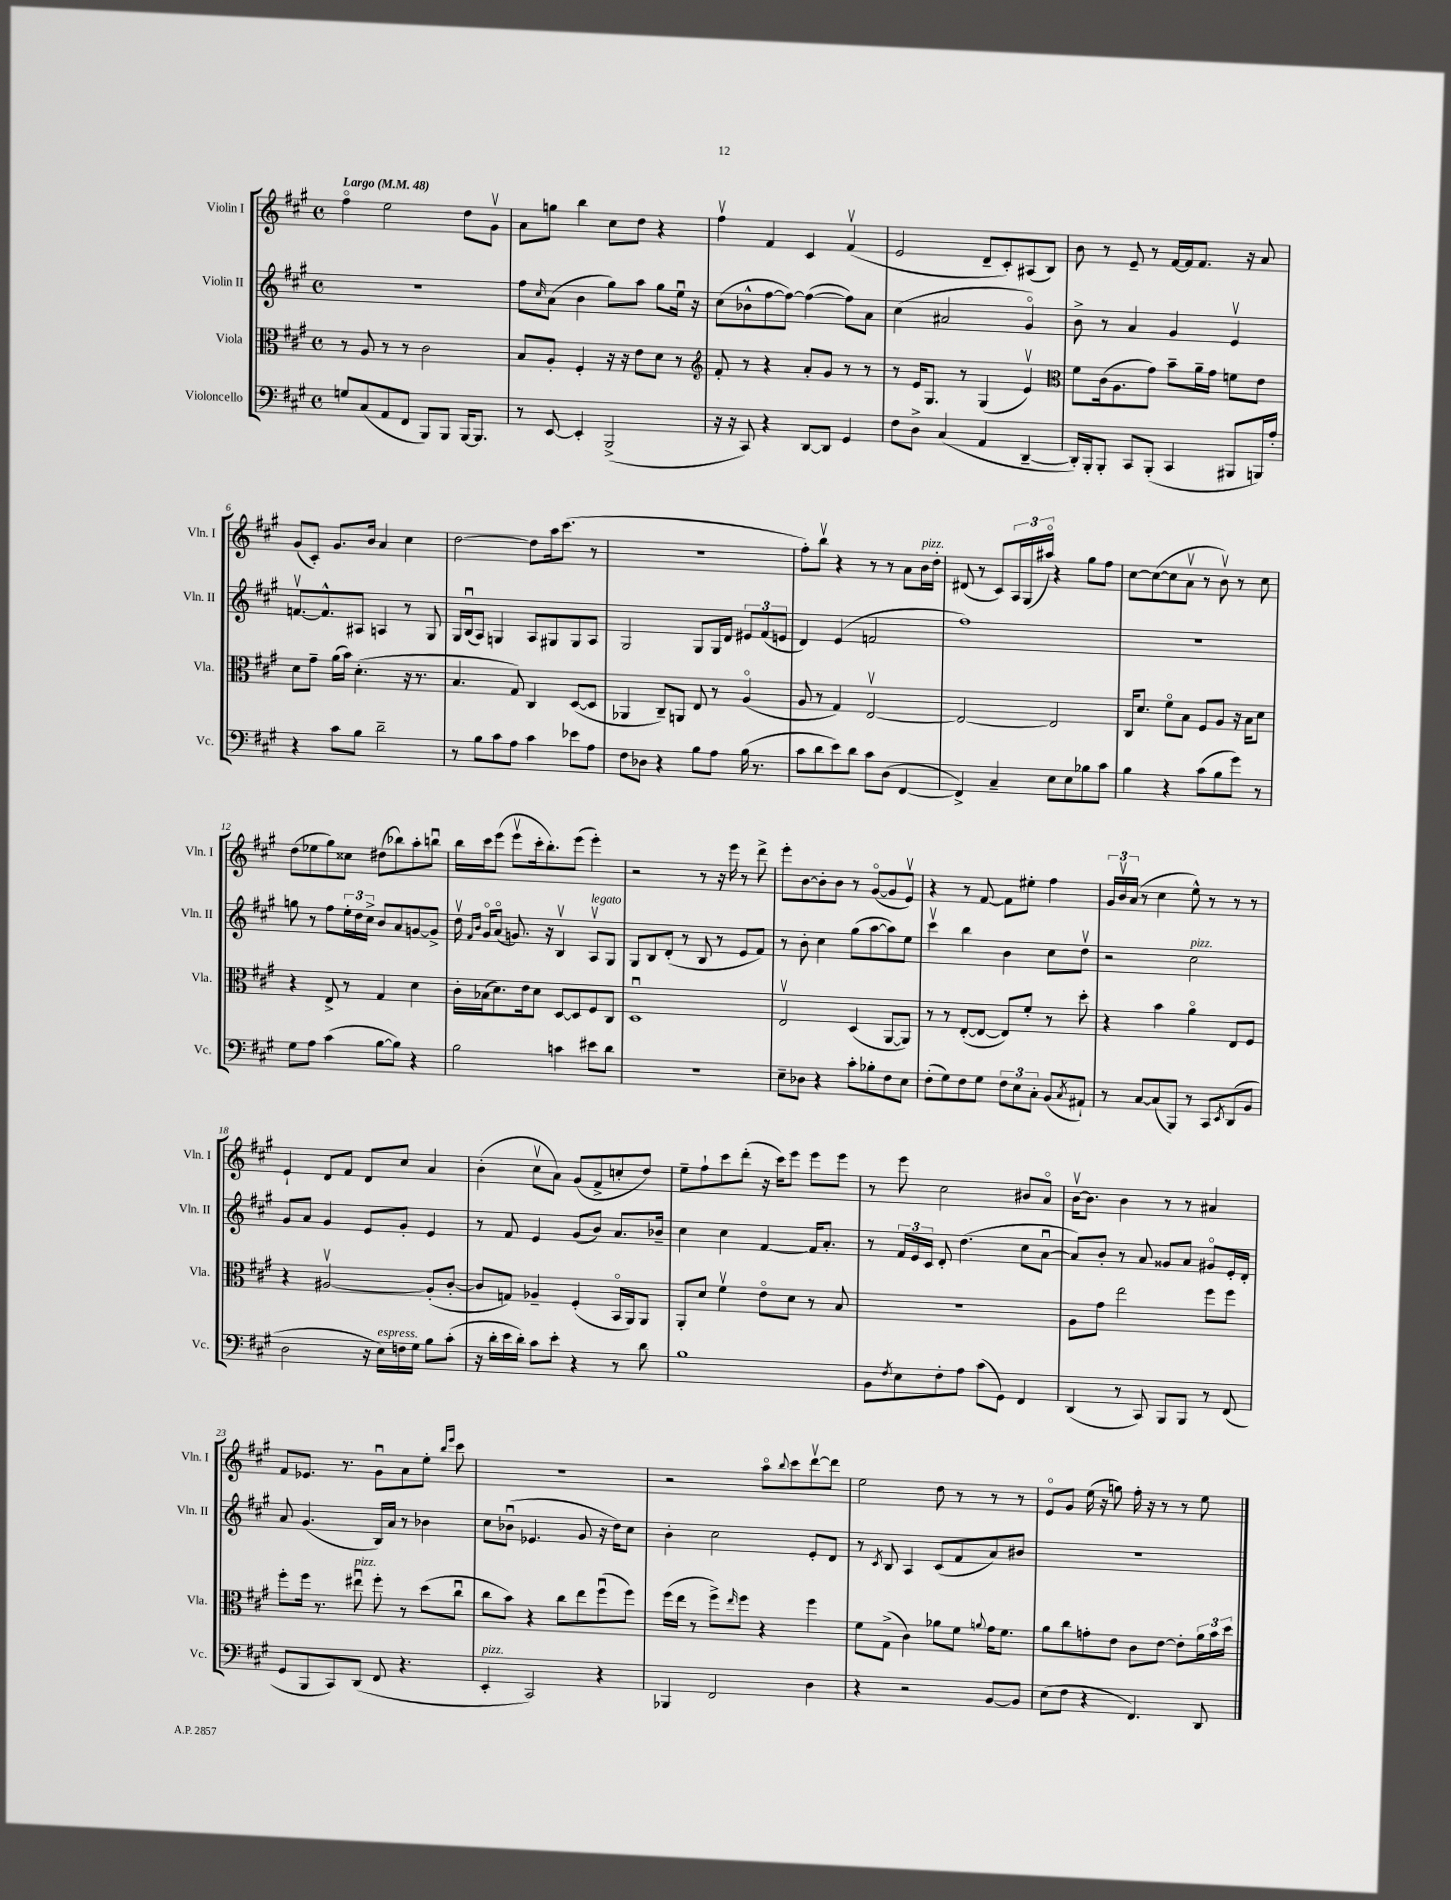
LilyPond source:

<<
\new StaffGroup <<
\new Staff = "s0" \with { instrumentName = "Violin I" shortInstrumentName = "Vln. I" } {
    \clef treble \key a \major \defaultTimeSignature \time 4/4 \tempo "Largo" 4 = 48
    fis''4\flageolet e''2 d''8 gis'8\upbow |
    a'8 g''8 b''4 cis''8 d''8 r4 |
    fis''4\upbow fis'4 cis'4 fis'4\upbow( |
    e'2 d'8-- cis'8-.) ais8( b8) |
    b'8 r8 e'8-- r8 fis'16~ fis'16 fis'8. r16 a'8 |
    gis'8( cis'8-.) gis'8. b'16 a'4 cis''4 |
    d''2~ d''8 a''16 cis'''8.( r8 |
    R1 |
    fis''8-.) b''8\upbow r4 r8 r8 a'8 b'16^\markup { \italic "pizz." } d''16-. |
    dis'8( r8 cis'8) \tuplet 3/2 { a16 gis16( ais''16\flageolet) } r4 gis''8 fis''8 |
    cis''8~ cis''8~( cis''8 a'8\upbow r8 b'8\upbow) r8 cis''8 |
    d''8( ees''8 gis''8) cisis''8 dis''8( bes''8) a''8-. b''8\downbow |
    b''16 cis'''16 e'''8( e'''8\upbow cis'''16-. b''8.-.) e'''8( e'''4-.) |
    r2 r8 r16 e'''16 r8 d'''8-> |
    e'''8-. b'8~ b'8-. b'8 r8 gis'8~\flageolet( gis'8 e'8\upbow) |
    r4 r8 fis'8~ fis'8 eis''8-. fis''4 |
    \tuplet 3/2 { gis'16 b'16\upbow a'16( } r8 cis''4 e''8-^) r8 r8 r8 |
    e'4-! d'8 fis'8 d'8 cis''8 a'4 |
    b'4-.( cis''8\upbow a'8) gis'8( fis'8-> c''8-. d''8) |
    e''8-- fis''8-! cis'''8 d'''8-.( r16 cis'''16) e'''8 e'''8 e'''8 |
    r8 e'''8 cis''2 bis'8 a'8\flageolet |
    b'16~\upbow b'8. b'4 r8 r8 ais'4 |
    fis'8 ees'8. r8. gis'8\downbow a'8 e''8-. \grace { b''16 e'''16 } cis'''8 |
    R1 |
    r2 a''8\flageolet \appoggiatura { b''8 } cis'''8 d'''8~\upbow d'''8 |
    e''2 d''8 r8 r8 r8 |
    e'8\flageolet gis'8 e''16( r16 g''8) fis''16-. r16 r8 r8 e''8 \bar "|." |
}
\new Staff = "s1" \with { instrumentName = "Violin II" shortInstrumentName = "Vln. II" } {
    \clef treble \key a \major \defaultTimeSignature \time 4/4
    R1 |
    fis''8 \grace { cis''16 } a'8( b'4 gis''8) a''8 gis''8 e''16\downbow r16 |
    cis''8( bes'8-^ fis''8~ fis''8~) fis''4~( fis''8) a'8 |
    cis''4( ais'2 gis'4\flageolet) |
    b'8-> r8 a'4 gis'4 e'4\upbow |
    f'8.~\upbow f'8.-^ ais8 a4 r8 gis8 |
    gis16 b16\downbow( a8) g4 a8 gis8 gis8 a8 |
    gis2 gis8 gis16 d'16 \tuplet 3/2 { eis'8 fis'8( e'8 } |
    d'4) e'4( f'2 |
    fis''1) |
    R1 |
    g''8 r8 fis''8 \tuplet 3/2 { e''16-. d''16 cis''16-> } b'8 a'8 g'8~ g'8-> |
    d''16\upbow \grace { fis'16 b'16 } gis'16\flageolet a'8\flageolet( g'8.) r16 b4\upbow a8\upbow^\markup { \italic "legato" } gis8 |
    gis8 b8 d'8-.( r8 b8 r8 e'8 fis'8) |
    r8 b'8-. cis''4 gis''8( a''8~ a''8) e''8 |
    cis'''4\upbow b''4 b'4 cis''8 d''8\upbow |
    r2 cis''2^\markup { \italic "pizz." } |
    gis'8 a'8 gis'4 e'8 gis'8-. e'4 |
    r8 fis'8 e'4 gis'8( b'8) a'8. bes'16-- |
    cis''4 cis''4 fis'4~ fis'16 a'8.-. |
    r8 \tuplet 3/2 { fis'16 e'16 cis'16 } d'8-. d''4.( cis''8 a'8~\downbow |
    a'8) b'8-. r8 a'8 gisis'8 a'8 gis'8\flageolet e'16-. d'16-. |
    a'8 gis'4.( b16) a'16 r8 bes'4 |
    cis''8 bes'8\downbow( ees'4. gis'8 r16 d''16) cis''8 |
    b'4-. cis''2 e'8-. d'8 |
    r8 \acciaccatura { cis'8 } b8 a4 cis'8( fis'8 a'8) bis'8 |
    R1 \bar "|." |
}
\new Staff = "s2" \with { instrumentName = "Viola" shortInstrumentName = "Vla." } {
    \clef alto \key a \major \defaultTimeSignature \time 4/4
    r8 a8 r8 r8 cis'2 |
    b8 a8-. fis4-. r16 r16 e'8 d'8 r8 |
    \clef treble fis'8-. r8 r4 a'8-. gis'8 r8 r8 |
    r8 e'16 gis8. r8 gis4( e'4\upbow) |
    \clef alto fis'8 cis'16( a8. gis'8) b'8-- a'16-- gis'16 f'8 e'8 |
    d'8 gis'8-- a'16( b'16) d'4.-.( r16 r8. |
    b4. gis8) cis4 d8~( d8 |
    aes,4 cis8--) a,8 e8 r8 a4\flageolet( |
    a8 r8 gis4) e2~\upbow |
    e2~ e2 |
    cis16 d'8. fis'8\flageolet b8 fis8 a8 r16 b16 d'8 |
    r4 e8-> r8 gis4 d'4 |
    cis'16-. bes16( d'8.) e'16 d'8 d8~ d8 fis8 cis8 |
    d1\downbow |
    e2\upbow d4( a,8~ a,8) |
    r8 r8 e8~-.( e8~ e8) fis'8-. r8 d''8-. |
    r4 b'4 a'4\flageolet e8 fis8 |
    r4 ais2~\upbow ais8-.( cis'8~-. |
    cis'8 g8) aes4-- fis4-.( b,16\flageolet a,16) a,8 |
    a,8-. d'8 fis'4\upbow e'8\flageolet d'8 r8 b8 |
    R1 |
    a8 gis'8 e''2 fis''8 fis''8 |
    fis''8-. fis''16 r8. eis''8\downbow^\markup { \italic "pizz." } fis''8-. r8 d''8( cis''8\downbow |
    cis''8 b'8) r4 cis''8 e''8 fis''8\downbow( fis''8) |
    fis''16( e''16 r8 fis''8->) \grace { e''16 } fis''8 r4 fis''4 |
    fis'8 gis8->( cis'4) aes'8 fis'8 \appoggiatura { a'8 } gis'16 fis'8. |
    a'8 cis''8 g'8-. e'8 cis'8 e'8~ e'8-. \tuplet 3/2 { a'16 b'16 d''16 } \bar "|." |
}
\new Staff = "s3" \with { instrumentName = "Violoncello" shortInstrumentName = "Vc." } {
    \clef bass \key a \major \defaultTimeSignature \time 4/4
    g8 cis8( a,8 fis,8 b,,8) b,,8 b,,16~ b,,8. |
    r8 e,8~ e,4-. b,,2->( |
    r16 r16 cis,8) r4 d,8~ d,8 gis,4 |
    fis8 d8-> cis4( a,4 d,4~-- |
    d,16-.) b,,16-. b,,8-. cis,8 b,,8-.( cis,4 bis,,8 b,,16) a16-. |
    r4 cis'8 b8 d'2-- |
    r8 b8 cis'8 a8 cis'4 ees'8 a8 |
    fis8 des8 r4 b8 a8 b16( r8. |
    cis'8 d'8 e'8) d'8 cis'8 d8( fis,4~ |
    fis,4->) cis4-- e8 e8 bes8 cis'8 |
    b4 r4 cis'8( b8 gis'8) r8 |
    gis8 a8 cis'4( b8~ b8) r4 |
    b2 c'4 eis'8 d'8 |
    R1 |
    e8-- des8 r4 cis'8-. bes8-. fis8 e8 |
    fis8-.( gis8) fis8 gis8 \tuplet 3/2 { fis8 e8 cis8-. } b,8( \acciaccatura { cis8 } ais,8-!) |
    r8 cis8~ cis8( b,,8) r8 cis,8 \acciaccatura { e,8 } d,8( b,8 |
    d2 r16 e16^\markup { \italic "espress." }) f16 gis16 b8 cis'8-.( |
    r16 d'16-. e'16 d'16-.) cis'8 e'8-. r4 r8 d'8 |
    b1 |
    b,8 \acciaccatura { fis8 } e8 fis8-. a8 cis'8( gis,8) fis,4 |
    d,4( r8 cis,8) b,,8 b,,8 r8 fis,8( |
    gis,8 b,,8 cis,8) d,8( fis,8 r4. |
    e,4-.^\markup { \italic "pizz." } cis,2) r4 |
    bes,,4 fis,2 d4 |
    r4 r2 b,8~ b,8 |
    e8( fis8 r4 fis,4.) d,8 \bar "|." |
}
>>
>>
